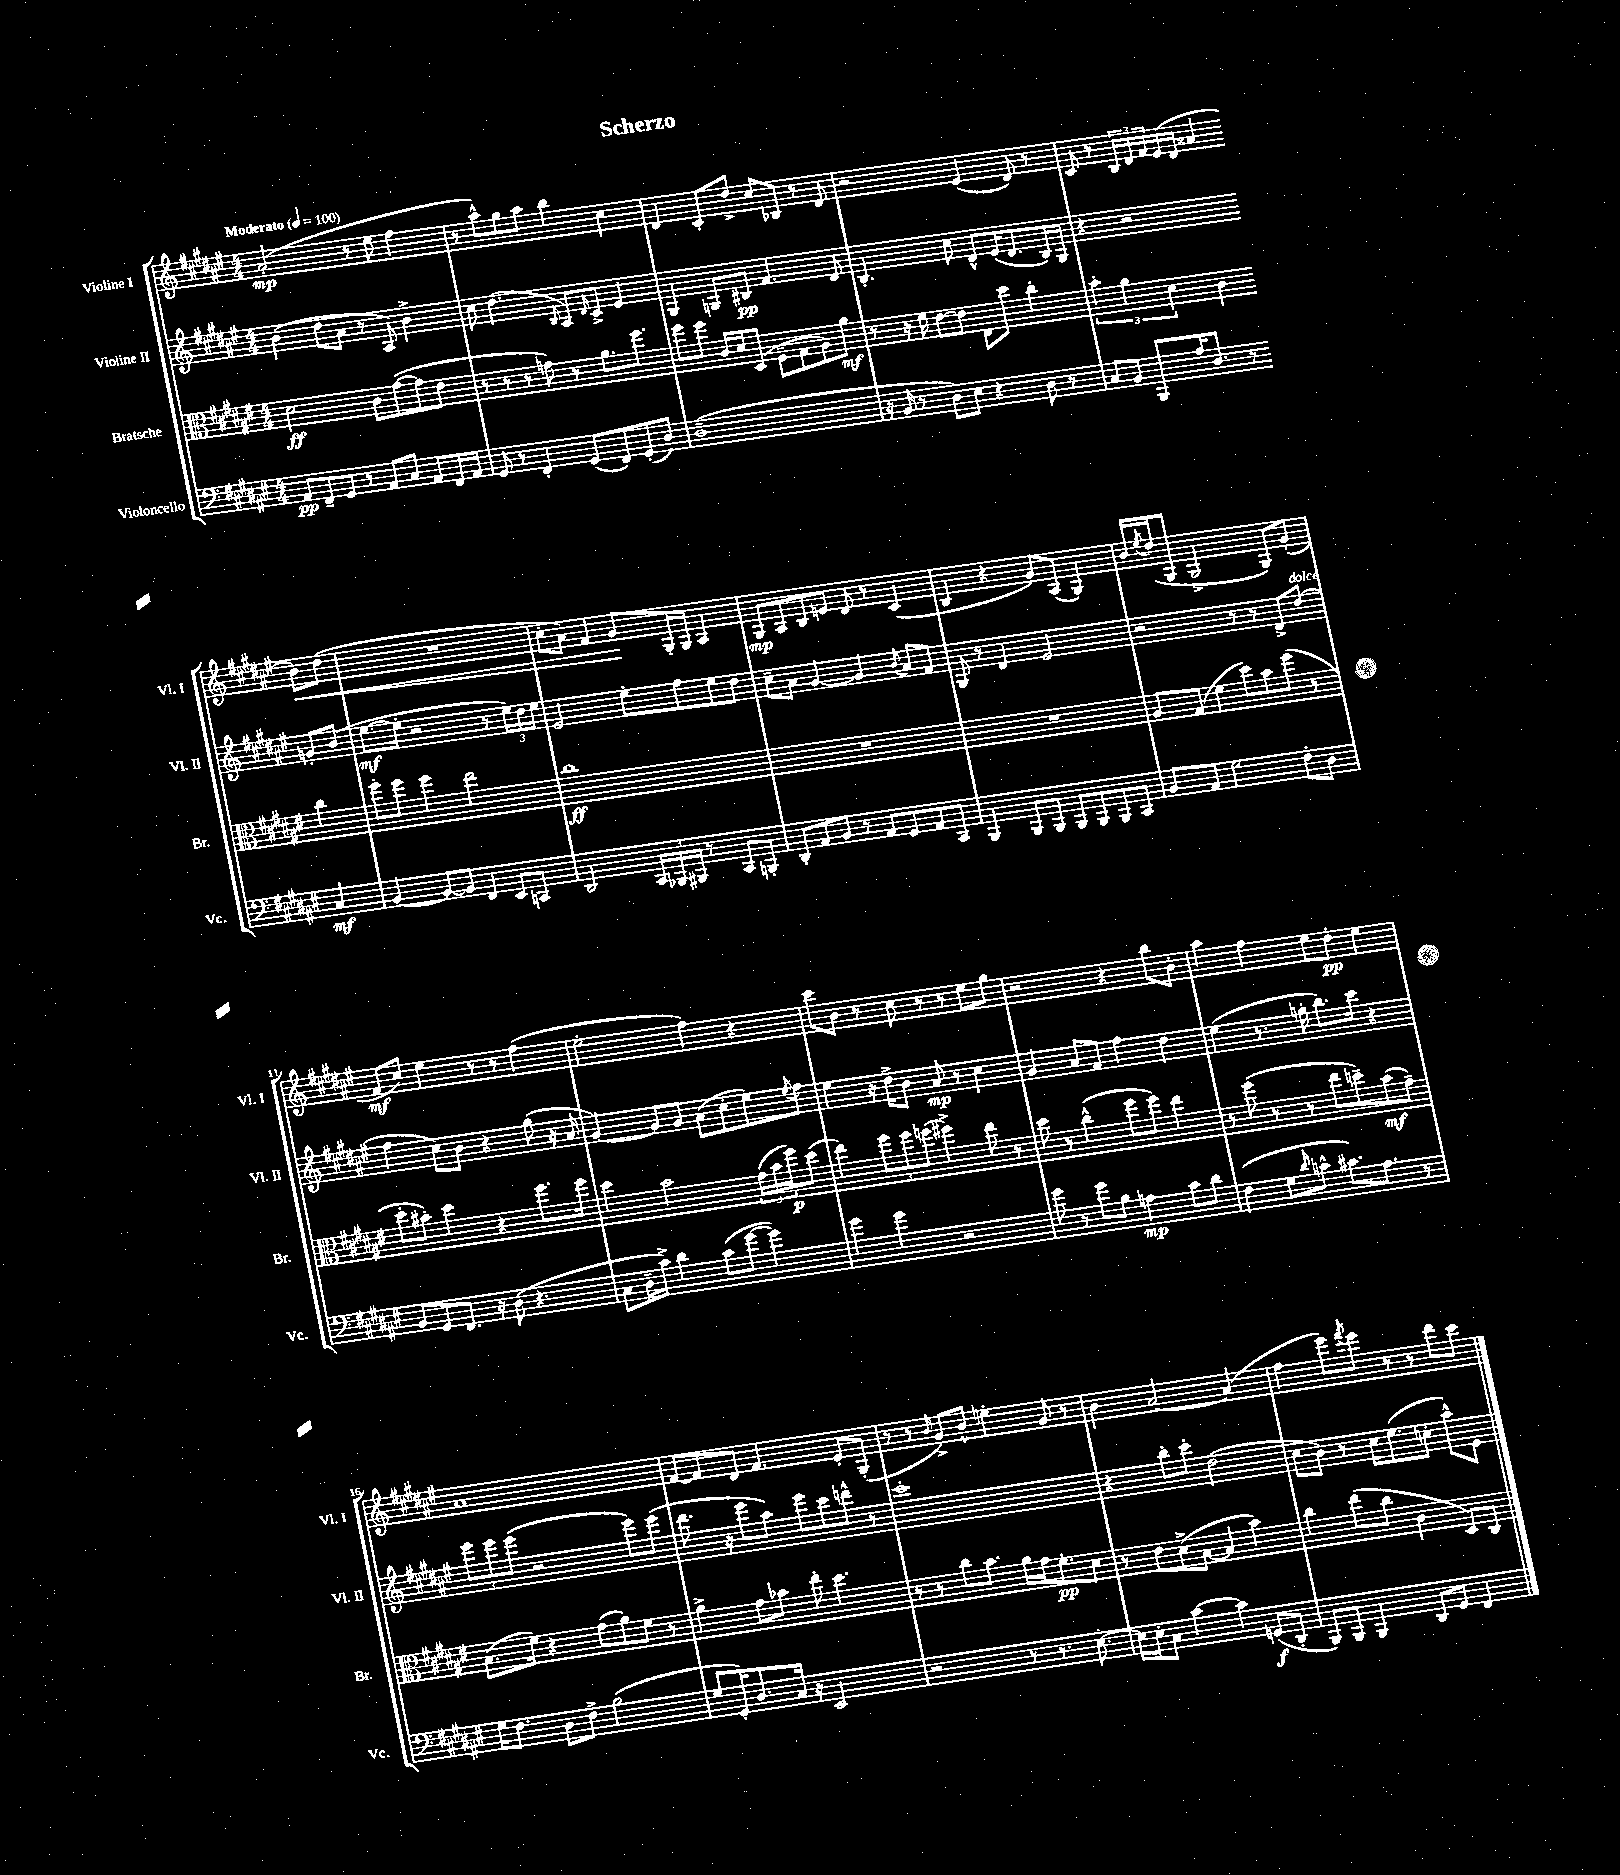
\header { title = "Scherzo" }
<<
\new StaffGroup <<
\new Staff = "s0" \with { instrumentName = "Violine I" shortInstrumentName = "Vl. I" } {
    \clef treble \key fis \major \numericTimeSignature \time 4/4 \tempo "Moderato" 4 = 100
    ais'2-.\mp( r8 eis''8 fis''4 |
    r8 ais''8-^) gis''8 ais''8 b''4 cis''4 |
    dis'4 cis'8-. dis''8-> cis''8 bes8 r8 dis'8 |
    r2 eis'4( dis'8) r8 |
    cis'8 r8 \tuplet 3/2 { b16 dis'16 fis'16 } eis'16( dis'16 aisis'4 b'8\<) dis''8( |
    R1 |
    cis''8-. ais'8) fis'4 gis'8\! gis16-. gis16 ais4 |
    gis8\mp ais8 b8 e'8 dis'8 r8 cis'4( |
    b4 r4 gis'8) ais8( gis4) |
    b'16 \acciaccatura { eis''8 } dis''16( gis8 gis2-> gis8) gis'8-.( |
    fis'8\mf cis''8) eis''4 r8 r8 fis''4( |
    eis''2-. fis''4) r4 |
    cis'''8 b'8 r8 cis''8 r8 r8 eis''8 gis''8 |
    r2 r4 b''8 b'8-. |
    ais''4 fis''4 eis''8 dis''8-.\pp eis''4 |
    ais'1 |
    fis'8~ fis'8 dis'8 fis'4. eis'8-. gis8-.( |
    r8 r8 \grace { b'16 } gis'8->) b'8-^ e''4-. gis'8 r8 |
    b'4 ais'2~ ais'4( |
    fis''4 eis'''8) \acciaccatura { fis'''8 } eis'''8 r8 r8 dis'''8 cis'''8 \bar "|." |
}
\new Staff = "s1" \with { instrumentName = "Violine II" shortInstrumentName = "Vl. II" } {
    \clef treble \key fis \major \numericTimeSignature \time 4/4
    b'4( dis''8 ais'8 r8 ais8) b'4-> |
    cis''8 dis''4.( \grace { b16 } ais8) \grace { dis'16 } cis'8-> eis'4 |
    gis4 g8 bis8\pp fis'4. dis'8 |
    b4.-. cis''8 dis'8-^ eis'16( dis'8. b16) gis16 |
    r4 r2 g'8-. b'8( |
    eis''8.~\mf eis''16-. r2 r8 \tuplet 3/2 { eis''16) dis''16 eis''16 } |
    eis'2 eis''8-. fis''8 eis''8 dis''8 |
    cis''8-- ais'8 gis'4~ gis'4 \acciaccatura { b'8 } ais'8 fis'8 |
    gis8 r8 dis'4 eis'2 |
    r2 r8 r8 dis'8-> dis''8^\markup { \italic "dolce" }( |
    fis''4 cis''8) b'8 r4 gis''8( r16 ais'16 |
    gis'4~) gis'8 gis'8 ais'8( cis''8-. eis''8) \acciaccatura { eis''8 } fis''8 |
    eis''4 r16 dis''16-> b'8 ais'8\mp r8 cis''4 |
    gis'4 ais'8 fis'8 fis''4 dis''4 |
    eis''4( r8. g''16-. b''8.) cis'''16 r4 |
    \tuplet 3/2 { eis'''8 eis'''8 eis'''8( } r2 eis'''8) eis'''8( |
    dis'''8. r16 eis'''8 ais''8) eis'''8 cis'''8 d'''8-^ r8 |
    cis'''1-. |
    r4 b''8-. cis'''8-. dis''2( |
    cis''8 b'8) r8 cis''16 eis''8.( c''8-. ais''8-^) eis'8 \bar "|." |
}
\new Staff = "s2" \with { instrumentName = "Bratsche" shortInstrumentName = "Br." } {
    \clef alto \key fis \major \numericTimeSignature \time 4/4
    dis'2\ff cis'8 gis'8~( gis'8 eis'8 |
    r8 r8 r8 g'8) r8 ais'8. fis''8. |
    fis''8 fis''8 cis'16 dis'16 dis8( fis8-- gis8 ais8) ais'8\mf |
    r8 r16 fis'16 eis'8~ eis'8 eis8 dis''8 cis''4-. |
    \tuplet 3/2 { b'4-. ais'4 dis'4 } cis'4 cis''4 |
    fis''8-. fis''8 fis''4 eis''2 |
    cis''1\ff |
    R1 |
    R1 |
    ais8 gis8( fis'4 dis''8) b'8 fis''8( r8 |
    dis''8-. bis'8-.) dis''4 r4 fis''8. fis''16 |
    dis''4 b'2 \tuplet 3/2 { gis'16( b'16 fis''16\p) } dis''8( |
    eis''4) \tuplet 3/2 { fis''8 fis''8 f''8( } fis''4->) eis''8 r8 |
    dis''8 r8 cis''4-^( fis''8 fis''8) eis''4 |
    r8 fis''8( r8 r8 eis''8 d''8--) b'8\mf( gis'8--) |
    b8.( fis'16) r4 gis'8( ais'8) fis'8 r8 |
    ais'4-> gis'8 bes'8 eis''8-. dis''4. |
    r8 r8 cis''8 b'8. ais'16 gis'16 fis'8.-.\pp dis'8 |
    r8 eis'8 dis'8->( b8~ b4 b'4) |
    cis''4 eis''8( cis''8 cis'4 dis8) cis8 \bar "|." |
}
\new Staff = "s3" \with { instrumentName = "Violoncello" shortInstrumentName = "Vc." } {
    \clef bass \key fis \major \numericTimeSignature \time 4/4
    ais,8\pp fis,8-- gis,8 r8 ais,8 cis8 ais,8 fis,16 ais,16 |
    gis,8 r8 fis,4-. gis,8( fis,8) gis,8-.( dis8) |
    dis1--( |
    r16 b,16 r8 dis8) eis8 r4 dis8 r8 |
    cis8 b,8 b,,8 ais16 dis8. r8 cis4\mf |
    b,4~ b,8~ b,8 fis,4 eis,8 c,8 |
    dis,2 \tuplet 3/2 { cis,16 bes,,16 bis,,16 } r8 cis,8 b,,8-. |
    dis,8-. ais,8 b,8 r8 ais,8 gis,8 ais,8 cis,8 |
    b,,4 b,,8 b,,8 b,,8 b,,8 b,,8 cis,8 |
    b,8 ais,8 gis2 fis8-. dis8 |
    b,8 gis,8 fis,8. r16 dis8( r4. |
    cis8 dis16-- cis'16->) dis'4 cis'8( gis'8~ gis'4) |
    gis'4 gis'4 r2 |
    gis'8 r8 gis'8 b8 a4\mp cis'8 dis'8 |
    fis4( gis8 \grace { dis'16 } c'8-^ cis'8.) ais8. r8 |
    gis16 fis8. dis8 fis8-> b2( |
    gis8 gis,16-.) dis8. cis16 r16 eis,2 |
    r2 r8 r8. eis8.~-. |
    eis16 eis16-. cis8 cis'4~ cis'4 g,8\f( dis,8-. |
    b,,8) b,,8 b,,4 dis,8 gis,8 fis,4 \bar "|." |
}
>>
>>
